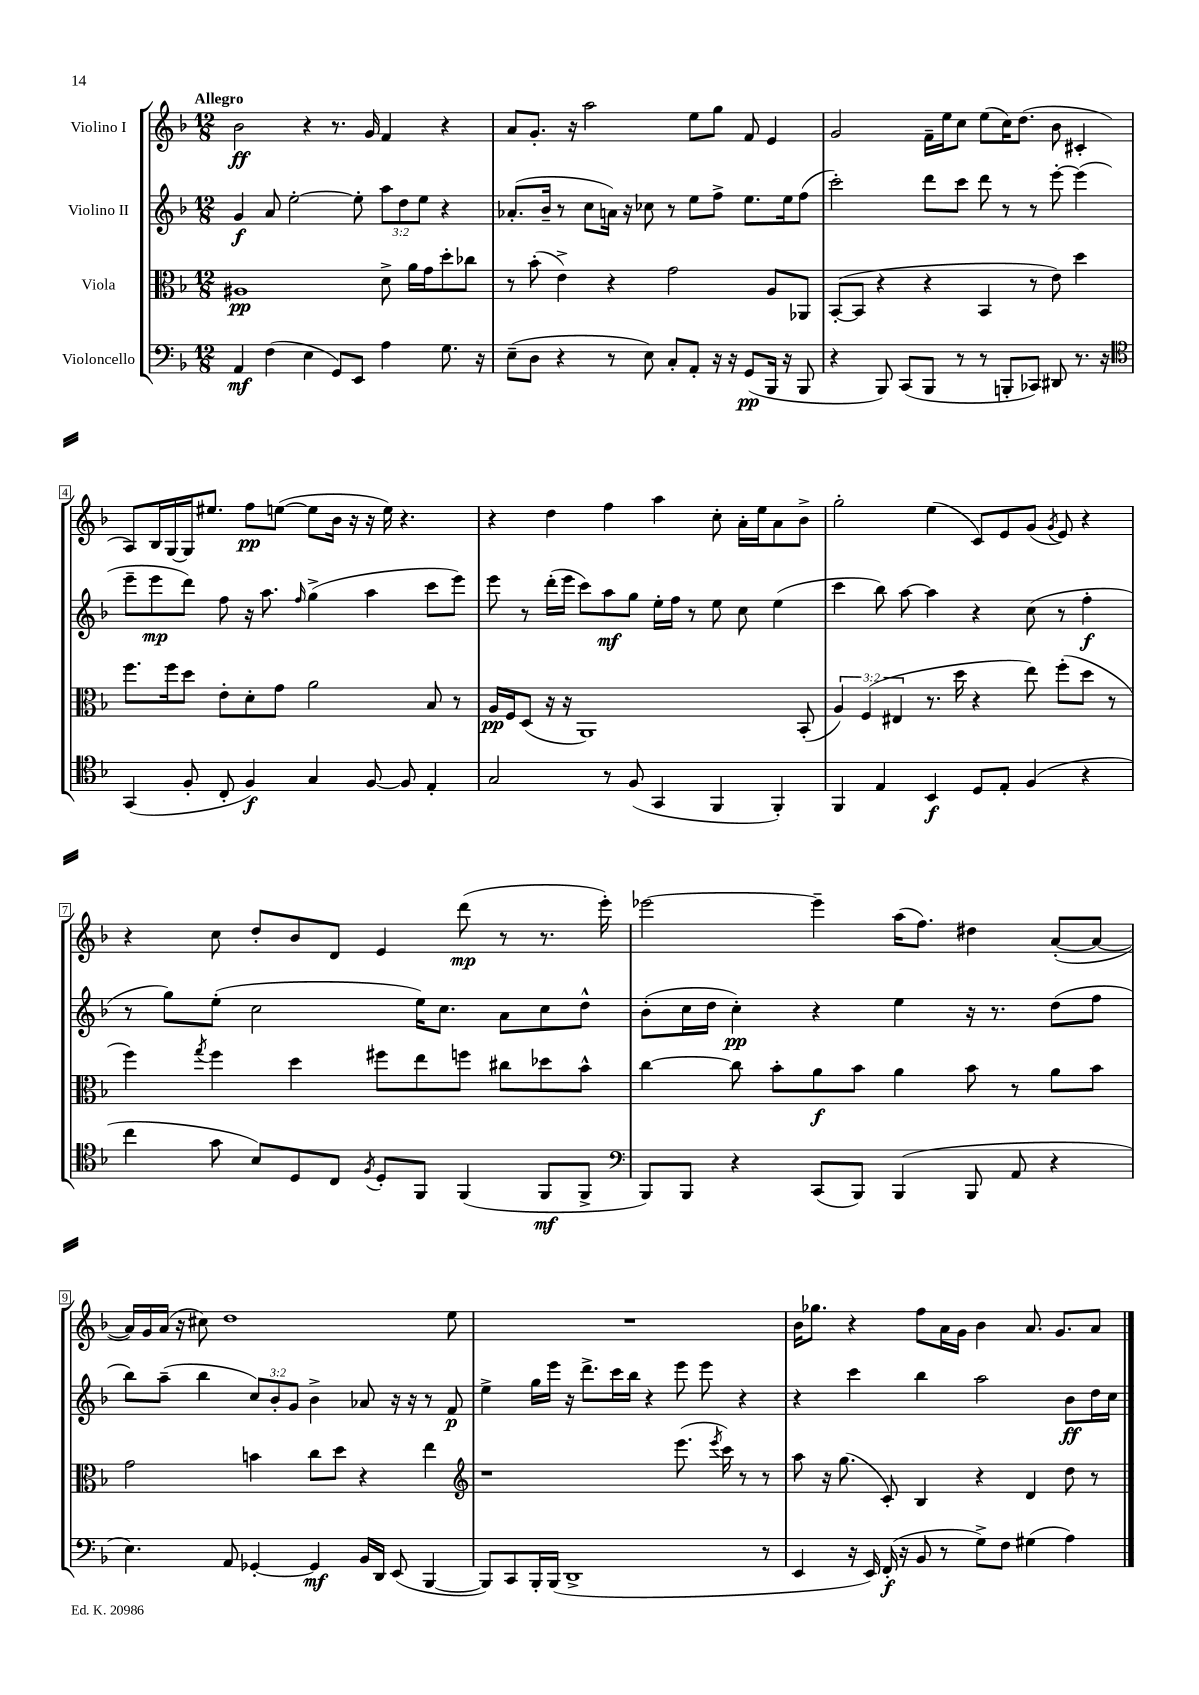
<<
\new StaffGroup <<
\new Staff = "s0" \with { instrumentName = "Violino I" } {
    \clef treble \key f \major \numericTimeSignature \time 12/8 \tempo "Allegro"
    \autoBeamOff bes'2\ff r4 r8. g'16 f'4 r4 |
    a'8[ g'8.]-. r16 a''2 e''8[ g''8] f'8 e'4 |
    g'2 f'16[-- e''16 c''8] e''8[( c''16) d''8.]( bes'8 cis'4-. |
    a8[) bes16 g16~ g16 eis''8.] f''8[\pp e''8]~( e''8[ bes'16] r16 r16 e''16) r4. |
    r4 d''4 f''4 a''4 c''8-. a'16[-. e''16 a'8 bes'8]-> |
    g''2-. e''4( c'8[) e'8 g'8]( \acciaccatura { g'8 } e'8) r4 |
    r4 c''8 d''8[-. bes'8 d'8] e'4 d'''8\mp( r8 r8. e'''16-.) |
    ees'''2~ ees'''4-- a''16[( f''8.]) dis''4 a'8[~-.( a'8]~ |
    a'16[) g'16 a'16]( r16 cis''8) d''1 e''8 |
    R1. |
    bes'16[ ges''8.] r4 f''8[ a'16 g'16] bes'4 a'8. g'8.[ a'8] \bar "|." |
}
\new Staff = "s1" \with { instrumentName = "Violino II" } {
    \clef treble \key f \major \numericTimeSignature \time 12/8 \override Staff.TupletNumber.text = #tuplet-number::calc-fraction-text
    \autoBeamOff g'4\f a'8 e''2~-. e''8-. \tuplet 3/2 { a''8[ d''8 e''8] } r4 |
    aes'8.[-.( bes'16]-- r8 c''8[ a'16]) r16 ces''8 r8 e''8[ f''8]-> e''8.[ e''16 f''8]( |
    c'''2-.) d'''8[ c'''8] d'''8 r8 r8 e'''8~-. e'''4( |
    e'''8[-- e'''8\mp d'''8]) f''8 r16 a''8. \grace { f''16 } g''4->( a''4 c'''8[ e'''8]) |
    e'''8 r8 d'''16[-.( e'''16] c'''8[) a''8\mf g''8] e''16[-. f''16] r8 e''8 c''8 e''4( |
    c'''4 bes''8) a''8~ a''4 r4 c''8( r8 f''4-.\f |
    r8 g''8[) e''8]-.( c''2 e''16[) c''8.] a'8[ c''8 d''8]-^ |
    bes'8[-.( c''16 d''16] c''4-.\pp) r4 e''4 r16 r8. d''8[( f''8] |
    bes''8[) a''8]--( bes''4 \tuplet 3/2 { c''8[) bes'8-. g'8] } bes'4-> aes'8 r16 r16 r8 f'8\p |
    e''4-> g''16[ e'''16] r16 d'''8.[-> c'''16 bes''16] r4 e'''8 e'''8 r4 |
    r4 c'''4 bes''4 a''2 bes'8[\ff d''16 c''16] \bar "|." |
}
\new Staff = "s2" \with { instrumentName = "Viola" } {
    \clef alto \key f \major \numericTimeSignature \time 12/8 \override Staff.TupletNumber.text = #tuplet-number::calc-fraction-text
    \autoBeamOff ais1\pp d'8-> a'16[ g'16 d''8-. ces''8] |
    r8 bes'8-.( e'4->) r4 g'2 a8[ aes,8] |
    bes,8[~-.( bes,8] r4 r4 bes,4 r8 e'8) d''4 |
    f''8.[ f''16 d''8] e'8[-. d'8-. g'8] a'2 bes8 r8 |
    a16[\pp f16 d8]( r16 r16 a,1) bes,8-.( |
    \tuplet 3/2 { a4) f4( eis4 } r8. d''16 r4 e''8) f''8[-.( d''8] r8 |
    f''4) \acciaccatura { g''8 } f''4 d''4 fis''8[ e''8 f''8] cis''8[ des''8 bes'8]-^ |
    c''4~ c''8 bes'8[-. a'8\f bes'8] a'4 bes'8 r8 a'8[ bes'8] |
    g'2 b'4 c''8[ d''8] r4 e''4 |
    \clef treble r1 e'''8.( \acciaccatura { e'''8 } c'''16) r8 r8 |
    a''8 r16 g''8.( c'8-.) bes4 r4 d'4 d''8 r8 \bar "|." |
}
\new Staff = "s3" \with { instrumentName = "Violoncello" } {
    \clef bass \key f \major \numericTimeSignature \time 12/8
    \autoBeamOff a,4\mf f4( e4 g,8[) e,8] a4 g8. r16 |
    e8[--( d8] r4 r8 e8) c8[-. a,8]-. r16 r16 g,8[\pp( bes,,16] r16 bes,,8 |
    r4 bes,,8) c,8[( bes,,8] r8 r8 b,,8[-. ces,8]) dis,8 r8. r16 |
    \clef tenor g,4( f8-. c8-. f4\f) g4 f8~ f8 e4-. |
    g2 r8 f8( g,4 f,4 f,4-.) |
    f,4 e4 bes,4\f d8[ e8]-. f4( r4 |
    c''4 g'8 bes8[) d8 c8] \acciaccatura { f8 } d8[-. f,8] f,4( f,8[\mf f,8]-> |
    \clef bass bes,,8[) bes,,8] r4 c,8[( bes,,8]) bes,,4( bes,,8 a,8 r4 |
    e4.) a,8 ges,4~-. ges,4\mf bes,16[ d,16] e,8( bes,,4~ |
    bes,,8[) c,8 bes,,16-. bes,,16]( d,1-> r8 |
    e,4 r16 e,16) f,16-.\f( r16 bes,8 r8 g8[->) f8] gis4( a4) \bar "|." |
}
>>
>>
\layout { \context { \Score \override BarNumber.stencil = #(make-stencil-boxer 0.1 0.3 ly:text-interface::print) } }
